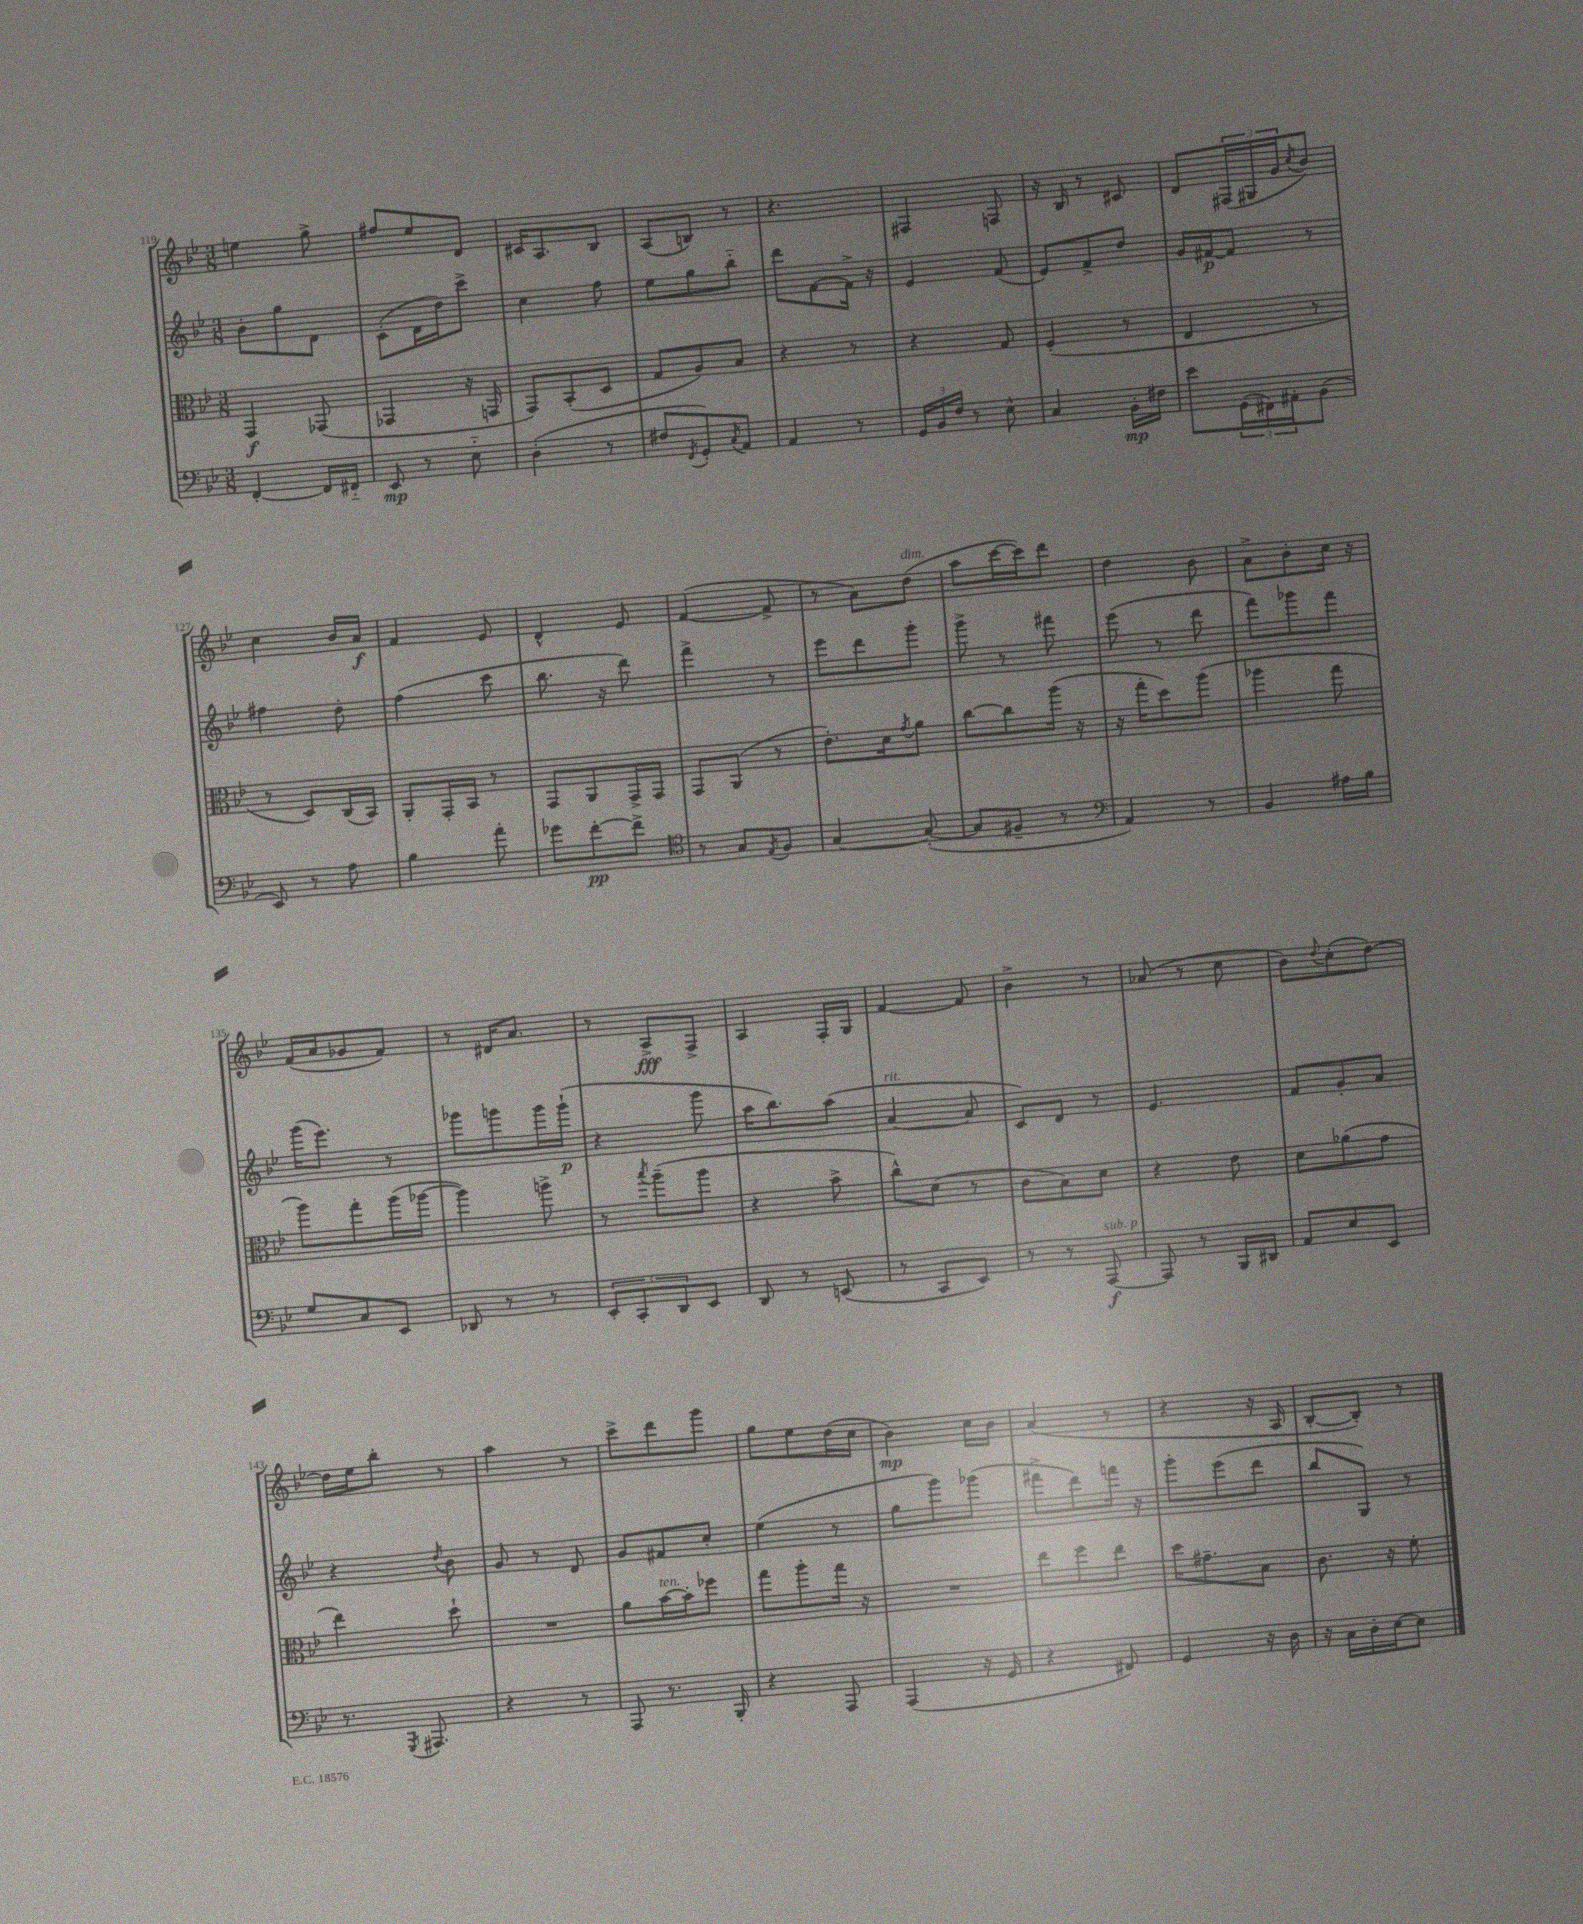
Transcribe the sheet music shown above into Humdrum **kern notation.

**kern	**kern	**kern	**kern
*staff4	*staff3	*staff2	*staff1
*clefF4	*clefC3	*clefG2	*clefG2
*k[b-e-]	*k[b-e-]	*k[b-e-]	*k[b-e-]
*M3/8	*M3/8	*M3/8	*M3/8
[4FF'/	4GG/	8b-'\L	4ee\
.	.	8gg\	.
16FF/]LL	(8GG-/	8d\J	8gg^\
16FF#'~/JJ	.	.	.
=	=	=	=
8EE-/	4GG-/	(8c'\L	8ff#/L
8r	.	16d\L	8ee-/
.	.	16dd\J)	.
8E-'~\	16r	8ccc^\J	8d/J
.	16GG/	.	.
=	=	=	=
(4D'\	8GG/L)	4cc\	16c#/LK
.	.	.	8.A/
.	(8BB-'/	.	.
8r	8D/J	8ff\	8B-/J
=	=	=	=
8F#/L	8G/L	8ee-\L	(8A/L
8qFF/	.	.	.
8GG'/)	8A/)	8gg\	8B/J)
8qC/	.	.	.
8AA/J	8B-/J	8bb-'~\J	8r
=	=	=	=
4AA/	4r	8ddd\L	4.r
.	.	[8f\	.
8r	8r	16f^\]Jk	.
.	.	16r	.
=	=	=	=
24GG/LL	4r	4e-/	4F#/
24BB-/	.	.	.
24F/JJ	.	.	.
8r	.	.	.
8E-^^\	8G/	(8f/	8F/
=	=	=	=
4C/	(4F'/	8e-/L)	16r
.	.	.	16B-/
.	.	8f^/	8r
16BB-'\LL	8r	8dd/J	8c#/
16F#\JJ	.	.	.
=	=	=	=
8e-\L	4E-/	16g/LL	8d/L
.	.	[16f#/J	.
(24GG\L	.	8f#/]J	(24F#/L
24FF#\)	.	.	24G#/
24AA#'\J	.	.	24g/J
.	.	.	8qcc/
(8BB-\J	8r	8r	8b-/J)
=	=	=	=
8EE-/)	8r	4ff#\	4cc\
8r	8D/L)	.	.
8A\	(16C/L	8dd'\	16b-/LL
.	16BB-/JJ)	.	16a/JJ
=	=	=	=
4B-\	8AA'/L	(4ff\	4f/
.	16GG'/L	.	.
.	16BB-/JJ	.	.
8a'\	8r	8ccc\	8e-/
=	=	=	=
8g-\L	8GG/L	8.bb-\	4d^^/
[8f'\	8AA/	.	.
.	.	16r	.
8f^\]J	16GG^/L	8ddd\)	8e-/
.	16GG/JJ	.	.
=	=	=	=
*clefC4	*	*	*
8r	8GG/L	4fff^\	([4f/
8G/L	(8AA/J	.	.
8qE-/	.	.	.
8F/J	8r	8r	8f^/]
=	=	=	=
[4G/	8.e-'\L)	8eee-\L	8r
.	.	8ddd\	8a\L)
.	16d\k	.	.
.	8qg/	.	.
(8G'/_	8a\J	8ggg'\J	(8dd\J
=	=	=	=
8G/]L	[8cc\L	8ggg^\	8aa\L
8F#~/J	8cc\]	8r	[16ccc\L
.	.	.	16ccc\]J)
8r	(16aa\Jk	8fff#\	8ddd\J
.	16r	.	.
=	=	=	=
*clefF4	*	*	*
4AA/)	16r	(8eee-\	4dd\
.	16gg'\LK	.	.
.	8dd\)	8r	.
8r	(8aa\J	8ddd\	8b-\
=	=	=	=
4BB-/	4aa-\	8fff\L)	8a^\L
.	.	8ggg-\	8b-'\
16A#\LL	8gg\	8fff\J	16cc\Jk
16B-\JJ	.	.	16r
=	=	=	=
8G/L	8aa\L)	(16ggg\LK	(16f/LL
.	.	8.eee-\J)	16a/J
8C/	8gg'\	.	8g-/
8EE-/J	(16aa\L	8r	8f/J)
.	[16aa-\JJ	.	.
=	=	=	=
8DD-/	4aa-\])	8ggg-\L	8r
8r	.	8ggg\	16d#/LK
.	.	.	8.a/J
8r	8aa^\	16ggg\L	.
.	.	(16ggg`\JJ	.
=	=	=	=
12EE-'/L	8r	4r	8r
12CC'/	.	.	.
.	8qbb-/	.	.
.	(8aa~\L	.	8A^/L
12DD/	.	.	.
8EE-/J	8aa\J	8ggg\	8F^/J
=	=	=	=
8DD/	4r	16aa\LK	4A/
.	.	8.bb-\)	.
8r	.	.	.
(8EE/	8b-^\	(8aa\J	16F'/LL
.	.	.	16G/JJ
=	=	=	=
8r	8cc^^\L)	[4a/	[4f/
8CC/L	(8d\J	.	.
8EE-/J)	8r	8a/]	8f/]
=	=	=	=
8r	8c\L	8c/L)	4b-^\
8r	8B-\)	8d/J	.
[8AAA/	8d\J	8r	8r
=	=	=	=
8AAA/]	4r	4.e-/	(8a-/
8r	.	.	8r
16BBB-/LL	8e-\	.	8cc\
16DD#/JJ	.	.	.
=	=	=	=
8AA/L	8d\L	8f/L	8b-\L)
.	.	.	8qqdd/
8E-/	(8a-\	8g'/	(8cc'\
8EE-/J	8g\J	8a/J	[8dd\J)
=	=	=	=
8.r	4ee-\)	4r	16dd\]LL
.	.	.	16ee-\J
.	.	.	8bb-'\J
8qGGG/	.	.	.
8.AAA#/	.	.	.
.	.	8qdd/	.
.	8dd`\	8b-\	8r
=	=	=	=
4r	4.r	8g/	4aa\
.	.	8r	.
8r	.	8d/	8r
=	=	=	=
8AAA/	8a\L	8g/L	8ccc^\L
8.r	[16b-\L	8f#/	8ddd\
.	16b-'\]J	.	.
.	8ff-\J	8cc'/J	8ggg\J
16BBB-'/	.	.	.
=	=	=	=
4r	8gg\L	(4ee-\	8gg\L
.	8aa'\	.	8ee-\
8AAA/	16gg\Jk	8r	(16dd\L
.	16r	.	16cc\JJ
=	=	=	=
(4AAA/	4.r	8gg\L	4b-\)
.	.	8ggg\)	.
16r	.	(8ggg-\J	16cc\LL
16GG/	.	.	16b-\JJ
=	=	=	=
4r	8ee-\L	8fff#^\L	(4a/
.	8ff\	8ddd\)	.
8FF#/)	8ee-\J	16fff\Jk	8r
.	.	16r	.
=	=	=	=
4GG/	16dd\LK	8ggg'\L	4r
.	8.g#~\	.	.
.	.	(8eee-\	.
16r	8B-\J	8ddd\J	16r
16D\	.	.	16A/
=	=	=	=
16r	8.c\	8bb-/L	[8B-'/L
16C\LL	.	.	.
16D'\	.	8G/J)	8B-'/]J)
[16E-\J	16r	.	.
8E-\]J	8f'\	8r	8r
==	==	==	==
*-	*-	*-	*-
